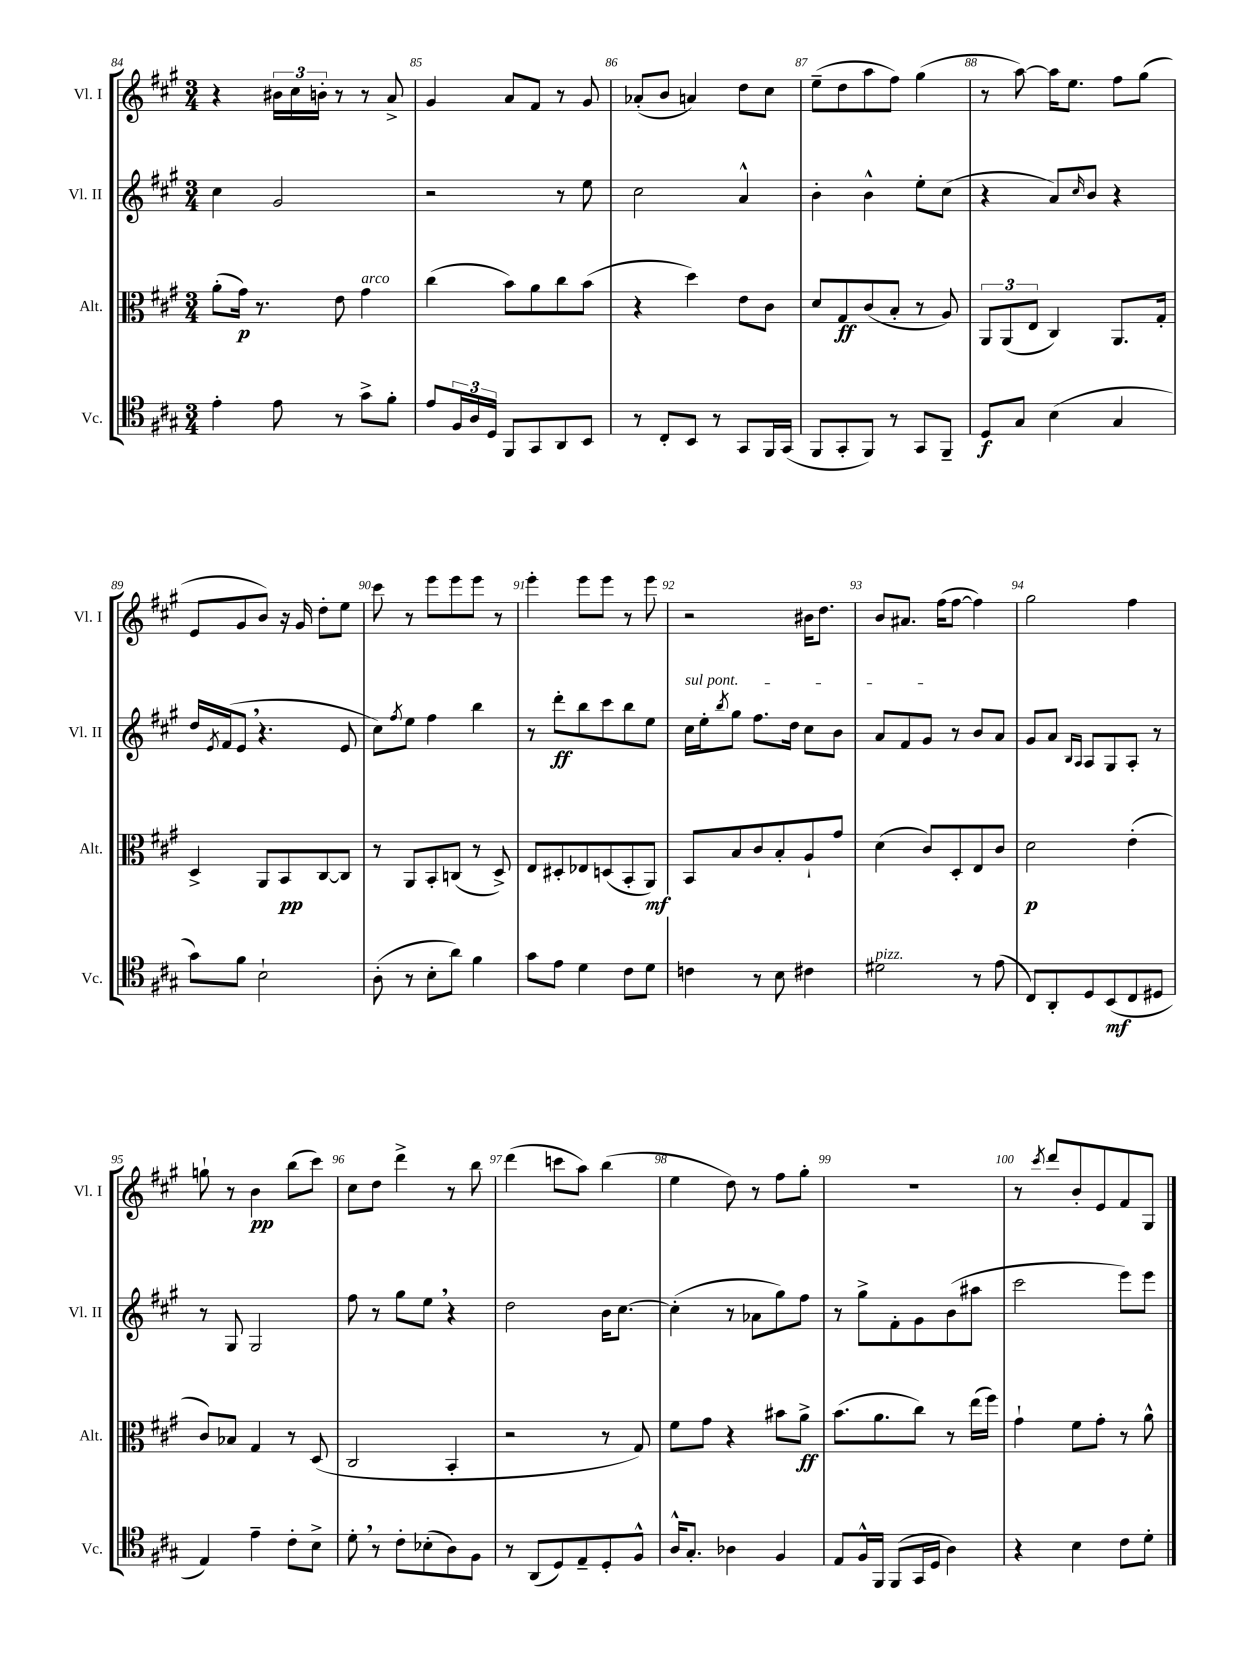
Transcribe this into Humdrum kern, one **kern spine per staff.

**kern	**kern	**kern	**kern
*staff4	*staff3	*staff2	*staff1
*clefC4	*clefC3	*clefG2	*clefG2
*k[f#c#g#]	*k[f#c#g#]	*k[f#c#g#]	*k[f#c#g#]
*M3/4	*M3/4	*M3/4	*M3/4
4e'\	(8a'\L	4cc#\	4r
.	16g#\Jk)	.	.
.	8.r	.	.
8e\	.	2g#/	24b#\LL
.	.	.	24cc#\
.	.	.	24b'\JJ
8r	8e\	.	8r
8g#^\L	4g#\	.	8r
8f#'\J	.	.	8a^/
=	=	=	=
8e/L	(4cc#\	2r	4g#/
24F#/L	.	.	.
24A/	.	.	.
24D/JJ	.	.	.
8FF#/L	8b\L)	.	8a/L
8GG#/	8a\	.	8f#/J
8AA/	8cc#\	8r	8r
8BB/J	(8b\J	8ee\	8g#/
=	=	=	=
8r	4r	2cc#\	(8a-'/L
8C#'/L	.	.	8b/J
8BB/J	4dd\)	.	4a/)
8r	.	.	.
8GG#/L	8e\L	4a^^/	8dd\L
16FF#/L	8c#\J	.	8cc#\J
(16GG#/JJ	.	.	.
=	=	=	=
8FF#/L	8d/L	4b'\	(8ee~\L
8GG#'/	8G#/	.	8dd\
8FF#/J)	(8c#/	4b^^\	8aa\
8r	8B'/J	.	8ff#\J)
8GG#/L	8r	8ee'\L	(4gg#\
8FF#~/J	8A/)	(8cc#\J	.
=	=	=	=
8D/L	12AA/L	4r	8r
.	(12AA/	.	.
8G#/J	.	.	[8aa\)
.	12E/J	.	.
(4B\	4C#/)	8a/L)	16aa\]LK
.	.	.	8.ee\J
.	.	16qqcc#/	.
.	.	8b/J	.
4G#/	8.AA/L	4r	8ff#\L
.	.	.	(8gg#\J
.	16G#'/Jk	.	.
=	=	=	=
8g#\L)	4D^/	16dd/LL	8e/L
.	.	8qe/	.
.	.	(16f#/J	.
8f#\J	.	8e/J	8g#/
2B`\	8AA/L	4.r	8b/J)
.	8BB/	.	16r
.	.	.	16g#/
.	[8C#/	.	8dd'\L
.	8C#/]J	8e/	8ee\J
=	=	=	=
(8A'\	8r	8cc#\L)	8ccc#\
.	.	8qff#/	.
8r	8AA/L	8ee\J	8r
8B'\L	8BB'/	4ff#\	8eee\L
8a\J)	(8C/J	.	8eee\
4f#\	8r	4bb\	8eee\J
.	8D^/)	.	8r
=	=	=	=
8g#\L	8E/L	8r	4eee'\
8e\J	8D#'/	8ddd'\L	.
4d\	8E-/	8bb\	8eee\L
.	(8D/	8ccc#\	8eee\J
8c#\L	8BB'/	8bb\	8r
8d\J	8AA/J)	8ee\J	8eee\
=	=	=	=
4c\	8BB/L	16cc#\LL	2r
.	.	16ee'\J	.
.	.	8qbb/	.
.	8B/	8gg#\J	.
8r	8c#/	8.ff#\L	.
8B\	8B'/	.	.
.	.	16dd\Jk	.
4c#\	8A`/	8cc#\L	16b#\LK
.	.	.	8.dd\J
.	8g#/J	8b\J	.
=	=	=	=
2d#\	(4d\	8a/L	8b/L
.	.	8f#/	8.a#/J
.	8c#/L)	8g#/J	.
.	.	.	(16ff#\LK
.	8D'/	8r	[8ff#\J
8r	8E/	8b/L	4ff#\])
(8e\	8c#/J	8a/J	.
=	=	=	=
8C#/L)	2d\	8g#/L	2gg#\
8AA'/	.	8a/J	.
.	.	16qqB/LL	.
.	.	16qqA/JJ	.
8D/	.	8A/L	.
(8BB/	.	8G#/	.
8C#/	(4e'\	8A'/J	4ff#\
8D#/J	.	8r	.
=	=	=	=
4E/)	8c#/L)	8r	8gg`\
.	8B-/J	8G#/	8r
4e~\	4G#/	2G#/	4b\
8c#'\L	8r	.	(8bb\L
8B^\J	(8D/	.	8ccc#\J)
=	=	=	=
8d'\	2C#/	8ff#\	8cc#\L
8r	.	8r	8dd\J
8c#'\L	.	8gg#\L	4ddd^\
(8B-'\	.	8ee\J	.
8A\)	4BB'/	4r	8r
8F#\J	.	.	8bb\
=	=	=	=
8r	2r	2dd\	(4ddd\
(8AA/L	.	.	.
8D/)	.	.	8ccc\L
8E~/	.	.	8aa\J)
8D'/	8r	16b\LK	(4bb\
.	.	[8.cc#\J	.
8F#^^/J	8G#/)	.	.
=	=	=	=
16A^^/LK	8f#\L	(4cc#'\]	4ee\
8.G#'/J	.	.	.
.	8g#\J	.	.
4A-\	4r	8r	8dd\)
.	.	8a-\L	8r
4F#/	8b#\L	8gg#\)	8ff#\L
.	8a^\J	8ff#\J	8gg#'\J
=	=	=	=
8E/L	(8.b\L	8r	2.r
16F#^^/L	.	8gg#^\L	.
16FF#/JJ	8.a\	.	.
(8FF#/L	.	8f#'\	.
16GG#/L	8cc#\J)	8g#\	.
16D/JJ	.	.	.
4A\)	8r	(8b\	.
.	(16ee\LL	8aa#\J	.
.	16ff#\JJ)	.	.
=	=	=	=
4r	4g#`\	2ccc#\	8r
.	.	.	8qccc#/
.	.	.	8ddd/L
4B\	8f#\L	.	8b'/
.	8g#'\J	.	8e/
8c#\L	8r	8eee\L)	8f#/
8d'\J	8a^^\	8eee\J	8G#/J
==	==	==	==
*-	*-	*-	*-
